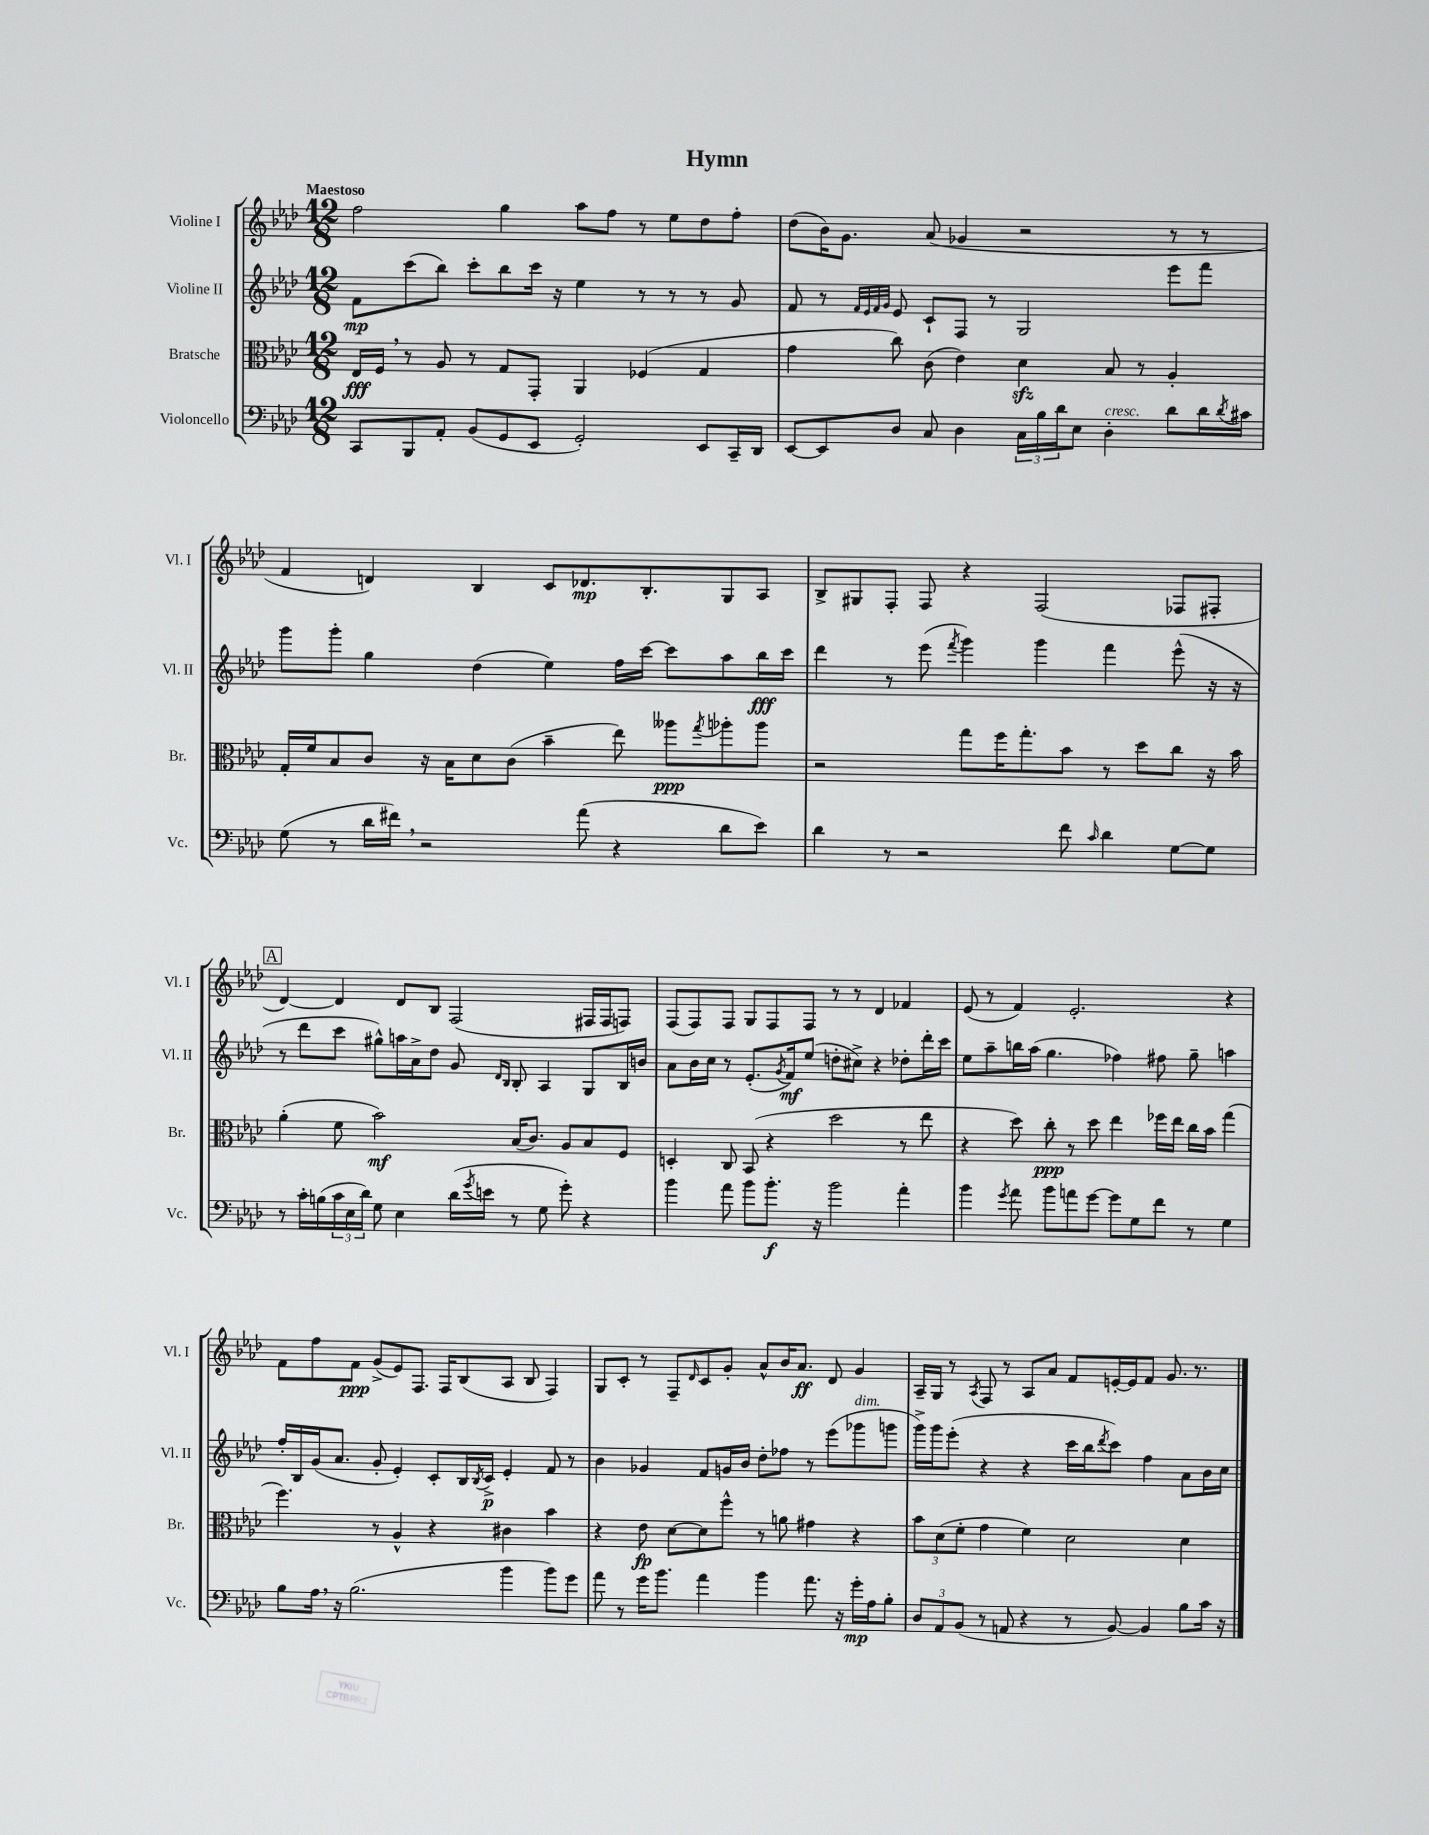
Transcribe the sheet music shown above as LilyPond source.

\header { title = "Hymn" }
<<
\new StaffGroup <<
\new Staff = "s0" \with { instrumentName = "Violine I" shortInstrumentName = "Vl. I" } {
    \clef treble \key aes \major \numericTimeSignature \time 12/8 \tempo "Maestoso"
    f''2 g''4 aes''8 f''8 r8 ees''8 des''8 f''8-. |
    des''8( bes'16) g'8. aes'8( ges'4 r2 r8 r8 |
    f'4 d'4) bes4 c'8 des'8.\mp bes8.-. g8 aes8 |
    bes8-> gis8 f8-. f8 r4 f2( fes8 fis8-. |
    \mark \markup { \box "A" } des'4~) des'4 des'8 bes8 f2( fis16 fis16 f8) |
    f8( f8) f8 g8 f8 f8 r8 r8 des'4 fes'4 |
    ees'8( r8 f'4) ees'2.-. r4 |
    f'8 f''8 f'8\ppp g'8->( ees'8) f8. f16 bes8( aes8 bes8 f4) |
    g8 c'8-. r8 f8-- \grace { des'16 } c'8 g'8-. aes'8-^ bes'16 aes'8.\ff des'8 g'4 |
    aes16-- g16 r8 \acciaccatura { aes8 } f8 r8 aes8 aes'8 f'8 e'16~-. e'16 f'8 g'8. r8. \bar "|." |
}
\new Staff = "s1" \with { instrumentName = "Violine II" shortInstrumentName = "Vl. II" } {
    \clef treble \key aes \major \numericTimeSignature \time 12/8
    f'8\mp c'''8( bes''8) c'''8-. bes''8 c'''16 r16 ees''4 r8 r8 r8 g'8 |
    f'8 r8 \grace { f'32 ees'32 f'32 g'32 } ees'8 c'8-! f8 r8 g2 ees'''8 f'''8 |
    g'''8 g'''8-. g''4 des''4( ees''4) f''16 c'''16~ c'''8 aes''8 bes''16\fff c'''16 |
    des'''4 r8 ees'''8( \acciaccatura { f'''8 } g'''4) g'''4 f'''4 ees'''8-^( r16 r16 |
    \mark \markup { \box "A" } r8 des'''8 c'''8 gis''8-^) a''16 aes'16-> des''8 g'8 \grace { des'16 bes16 } bes8-. aes4 g8 bes16 b'16 |
    aes'8 bes'16 c''16 r8 ees'8.-.( \acciaccatura { g'8 } f'16\mf) ees''8( d''8-. cis''8->) r4 des''8-. des'''16-. c'''16 |
    ees''8 aes''8-- b''16 aes''16( g''4. fes''4) fis''8 g''8-- a''4 |
    f''16-. bes16 g'16( aes'8. g'8-. ees'4-.) c'8-. bes16 \acciaccatura { bes8 } c'16->\p ees'4-. f'8 r8 |
    bes'4 ges'4 f'8 g'16 bes'16 des''8-. fes''8 r8 ees'''8( ges'''8^\markup { \italic "dim." } g'''8 |
    g'''16->) g'''16 ees'''8-.( r4 r4 c'''16 bes''16 \acciaccatura { des'''8 } c'''8) f''4 aes'8 bes'16 c''16 \bar "|." |
}
\new Staff = "s2" \with { instrumentName = "Bratsche" shortInstrumentName = "Br." } {
    \clef alto \key aes \major \numericTimeSignature \time 12/8
    ees16\fff f16 \breathe r8 aes8 r8 g8 g,8-. aes,4 fes4( g4 |
    g'4 c''8) c'8( ees'4) des'4\sfz bes8 r8 aes4-. |
    g16-. f'16 bes8 c'8 r16 bes16 des'8 c'8( bes'4-- ees''8) aeses''8\ppp \acciaccatura { g''8 } aes''8-. aes''8 |
    r2 g''8 f''16 g''8.-. bes'8 r8 des''8 c''8 r16 bes'16 |
    \mark \markup { \box "A" } aes'4-.( f'8 bes'2\mf) bes16( c'8.) aes8 bes8 f8 |
    d4-. c8 bes,8( r4 des''2 r8 ees''8 |
    r4 des''8) c''8-.\ppp r8 des''8 ees''4 fes''16 ees''16 c''16 bes'16 g''4( |
    f''4.) r8 aes4-^ r4 cis'4 bes'4 |
    r4 ees'8\fp des'8~ des'8 f''8-^ r8 a'8 gis'4 r4 |
    \tuplet 3/2 { bes'8 des'8( f'8-. } g'4 f'4) des'2 des'4 \bar "|." |
}
\new Staff = "s3" \with { instrumentName = "Violoncello" shortInstrumentName = "Vc." } {
    \clef bass \key aes \major \numericTimeSignature \time 12/8
    c,8 bes,,8 aes,8-. bes,8( g,8 ees,8 g,2-.) ees,8 c,16-- des,16 |
    ees,8~ ees,8 des8 c8 des4 \tuplet 3/2 { c16 bes16 des'16 } ees8 des4-.^\markup { \italic "cresc." } des'8 des'16 \acciaccatura { des'8 } cis'16 |
    g8( r8 des'16 fis'16) \breathe r2 aes'8( r4 des'8 ees'8) |
    des'4 r8 r2 f'8 \grace { c'16 } des'4 g8~ g8 |
    \mark \markup { \box "A" } r8 c'16-. b16( \tuplet 3/2 { c'16 ees16 des'16) } g8 ees4 des'16( \acciaccatura { g'8 } e'16 r8 g8 g'8-.) r4 |
    bes'4 aes'8 bes'8 bes'8.-.\f r16 bes'2 aes'4-. |
    bes'4 \acciaccatura { g'8 } aes'8 bes'8 a'8 g'8~ g'8 g8 f'8 r8 g4 |
    bes8 aes16 \breathe r16 bes2.( bes'4 bes'8) g'8 |
    aes'8 r8 g'16 bes'8. aes'4 bes'4 aes'8. r16 g'16-.\mp aes16 bes8-. |
    \tuplet 3/2 { des8 aes,8 bes,8( } r8 a,8 r4 r8 bes,8~) bes,4 bes8 c'16 r16 \bar "|." |
}
>>
>>
\layout { \context { \Score \remove "Bar_number_engraver" } }
